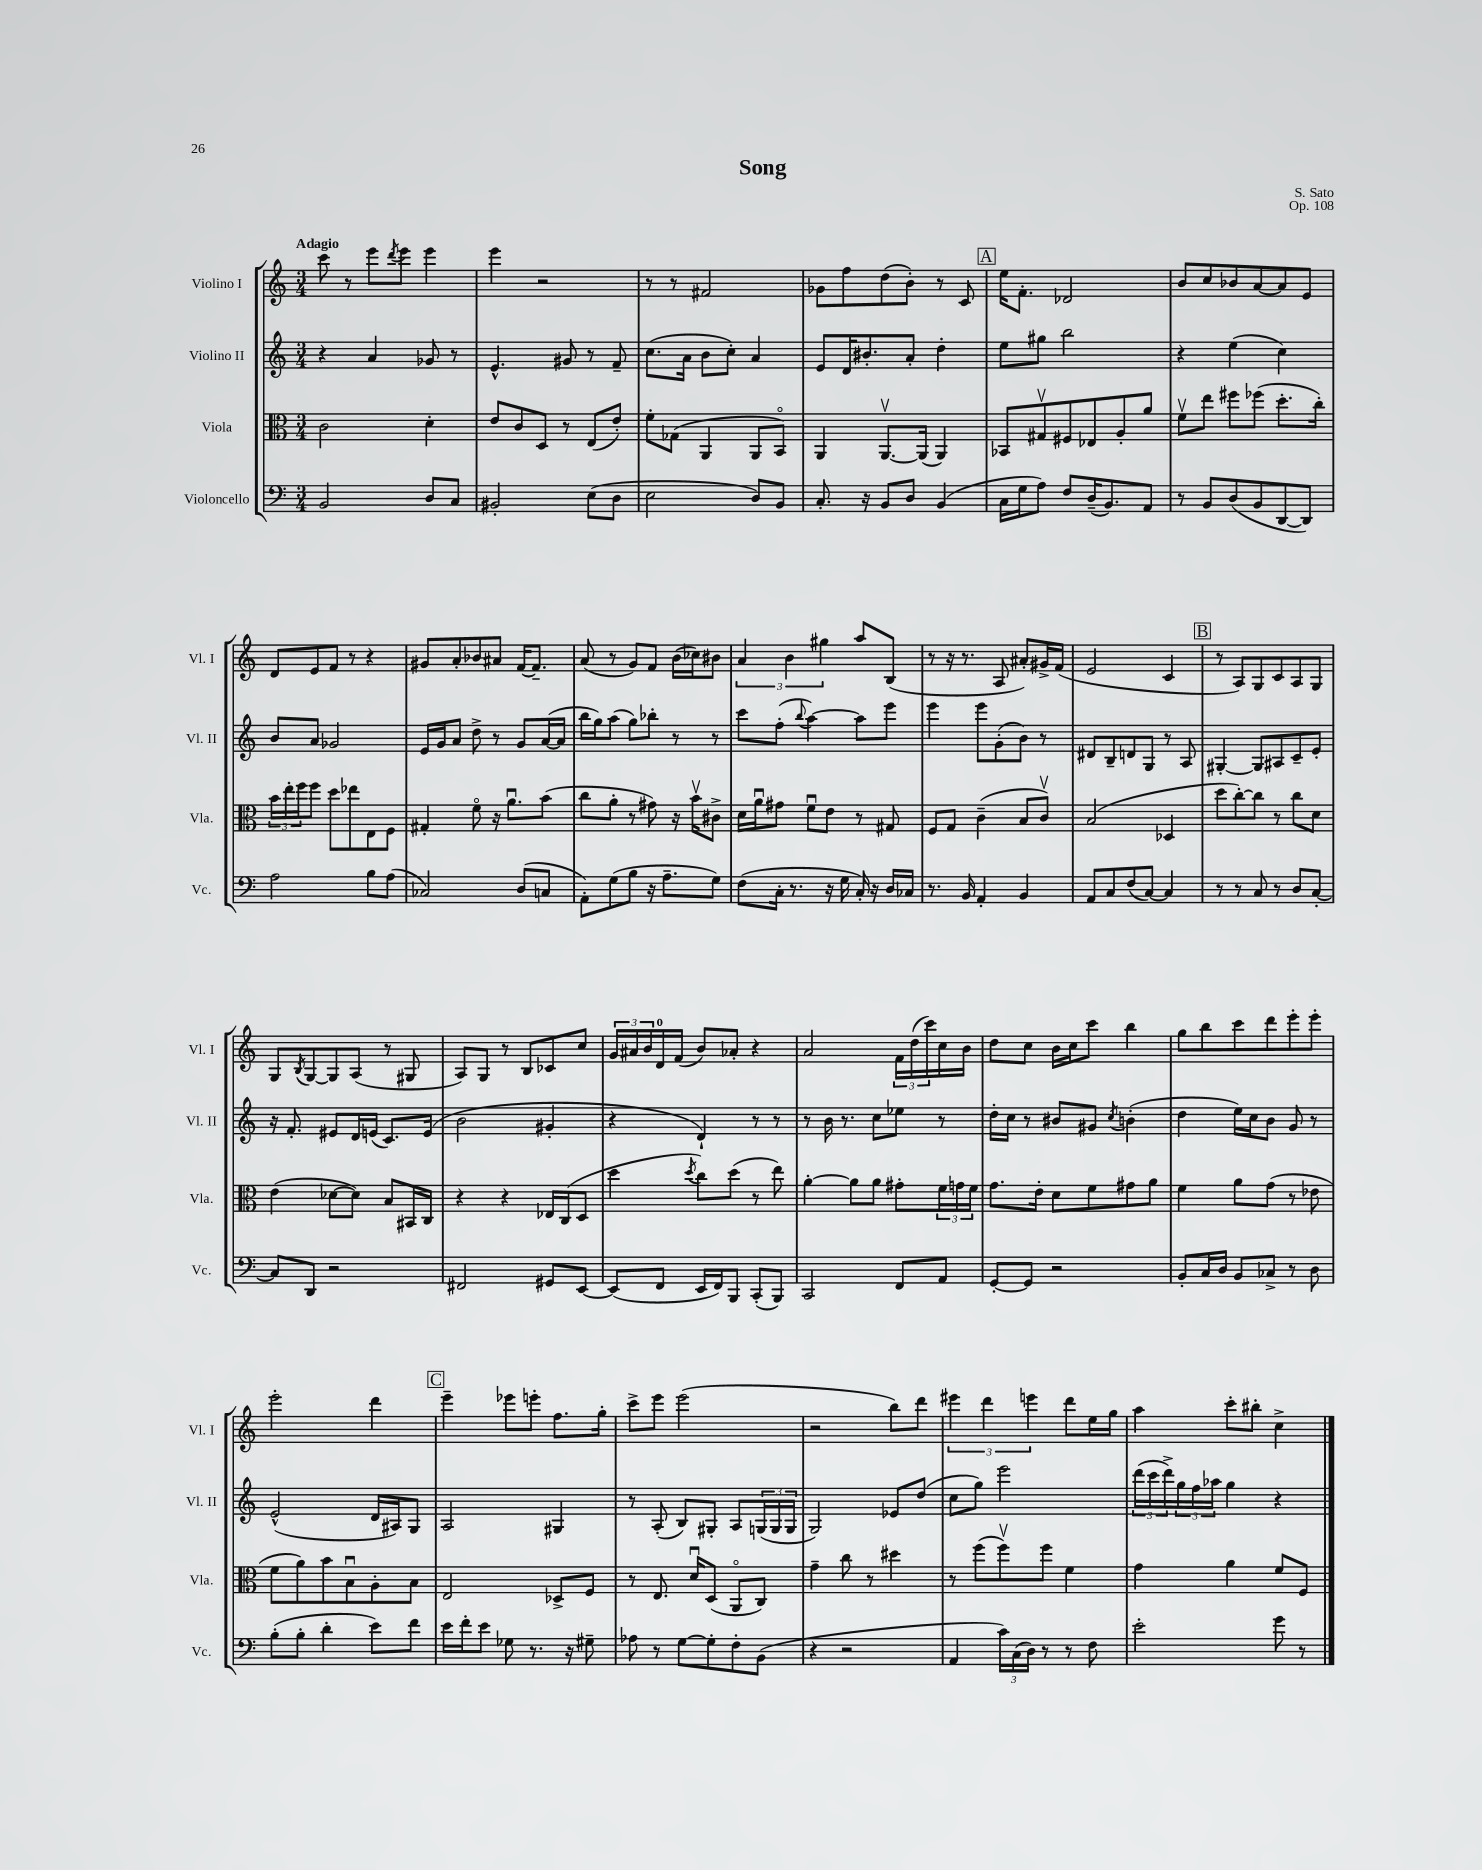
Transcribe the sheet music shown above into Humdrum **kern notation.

**kern	**kern	**kern	**kern
*staff4	*staff3	*staff2	*staff1
*clefF4	*clefC3	*clefG2	*clefG2
*k[]	*k[]	*k[]	*k[]
*M3/4	*M3/4	*M3/4	*M3/4
2BB	2c	4r	8ccc
.	.	.	8r
.	.	4a	8eee
.	.	.	8qddd
.	.	.	8eee
8D	4d'	8g-	4eee
8C	.	8r	.
=	=	=	=
2BB#'	8e	4.e^^	4eee
.	8c	.	.
.	8D	.	2r
.	8r	8g#	.
(8E	(8E	8r	.
8D	8e')	8f~	.
=	=	=	=
2E	8f'	(8.cc	8r
.	(8G-	.	8r
.	.	16a	.
.	4AA	8b	2f#
.	.	8cc')	.
8D)	8AA	4a	.
8BB	8BBo)	.	.
=	=	=	=
8.C'	4AA	8e	8g-
.	.	16d	8ff
16r	.	8.b#'	.
8BB	[8.AAv	.	(8dd
8D	.	8a'	8b')
.	(16AA]	.	.
(4BB	4AA)	4dd'	8r
.	.	.	8c
=	=	=	=
16C	8BB-	8ee	16ee
16G	.	.	8.f'
8A)	8G#v	8gg#	.
8F	8F#	2bb	2d-
(16D~	8E-	.	.
8.BB)	.	.	.
.	8A'	.	.
8AA	8a	.	.
=	=	=	=
8r	8fv	4r	8b
8BB	8ee	.	8cc
(8D	8ff#	(4ee	8b-
8BB	(8ff-	.	[8a
[8DD	8.dd'	4cc)	8a]
8DD])	.	.	8e
.	16cc')	.	.
=	=	=	=
2A	24b	8b	8d
.	24ee'	.	.
.	24ff	.	.
.	8ff	8a	8e
.	8dd	2g-	8f
.	8ee-	.	8r
8B	8E	.	4r
(8A	8F	.	.
=	=	=	=
2C-)	4G#'	16e	8g#
.	.	16g	.
.	.	8a	8a'
.	8fo	8dd^	8b-
.	16r	8r	8a#
.	8.au	.	.
(8D	.	8g	[16f
.	.	.	8.f~]
8C	(8b	([16a	.
.	.	16a]	.
=	=	=	=
8AA')	8cc	16bb	(8a
.	.	16gg)	.
(8G	8a'	(8aa	8r
8B	8r	8gg)	8g)
16r	8g#)	8bb-'	8f
8.A~	.	.	.
.	16r	8r	(16b
.	16bv	.	16cc-)
8G)	8c#^	8r	8b#
=	=	=	=
(8F	16d	8ccc	6a
.	16au	.	.
16C'	8g#	(8ff'	.
.	.	.	6b
8.r	.	.	.
.	.	8qqbb	.
.	8fu	[4aa)	.
.	.	.	6gg#
16r	8e	.	.
16G	.	.	.
16C')	8r	8aa]	8aa
16r	.	.	.
16D	8G#	8eee	(8B
16C-	.	.	.
=	=	=	=
8.r	8F	4eee	8r
.	8G	.	16r
16BB	.	.	8.r
4AA'	(4c~	8eee	.
.	.	(8g'	8A
4BB	8B	8b)	8a#')
.	8cv)	8r	16g#^
.	.	.	(16f
=	=	=	=
8AA	(2B	8d#	2e
8C	.	8B~	.
(8F	.	8d	.
[8C)	.	8G	.
4C]	4D-	8r	4c
.	.	8A	.
=	=	=	=
8r	8dd	[4G#'	8r
8r	[8cc')	.	8A)
8C	8cc]	8G#]	8G
8r	8r	8A#	8c
8D	8cc	8c~	8A
[8C'	8d	8e'	8G
=	=	=	=
8C]	(4e	16r	8G
.	.	8.f'	.
.	.	.	8qB
8DD	.	.	[8G
2r	[8d-	8e#	8G]
.	8d-])	16d	(8A
.	.	(16e	.
.	8B	8.c)	8r
.	16BB#	.	8G#
.	16C	(16e	.
=	=	=	=
2FF#	4r	2b	8A)
.	.	.	8G
.	4r	.	8r
.	.	.	8B
8GG#	16E-	4g#'	8c-
.	(16C	.	.
[8EE	8D	.	8cc
=	=	=	=
(8EE]	4dd	4r	24g
.	.	.	24a#
.	.	.	24b
8FF	.	.	16d
.	.	.	(16f
.	8qdd	.	.
16EE	8cc)	4d`)	8b)
16FF)	.	.	.
8BBB	(8dd	.	8a-'
(8CC'	8r	8r	4r
8BBB)	8ee)	8r	.
=	=	=	=
2CC	[4a'	8r	2a
.	.	16b	.
.	.	8.r	.
.	8a]	.	.
.	8a	8cc	.
8FF	8g#'	8ee-	24f
.	.	.	(24dd
.	.	.	24ccc)
8AA	24f	8r	16cc
.	24g	.	.
.	.	.	16b
.	24f	.	.
=	=	=	=
[8GG'	8.g	16dd'	8dd
.	.	16cc	.
8GG]	.	8r	8cc
.	16e'	.	.
2r	8d	8b#	16b
.	.	.	16cc
.	8f	8g#	8ccc
.	.	8qcc	.
.	8g#	(4b'	4bb
.	8a	.	.
=	=	=	=
8BB'	4f	4dd	8gg
16C	.	.	8bb
16D	.	.	.
8BB	8a	16ee)	8ccc
.	.	16cc	.
8C-^	(8g	8b	8ddd
8r	8r	8g	8eee'
8D	8e-	8r	8eee'
=	=	=	=
(8B'	8f	(2e^^	2eee'
8B'	8a)	.	.
4d'	8b	.	.
.	8Bu	.	.
8e)	8A'	16d	4ddd
.	.	16A#)	.
8f	8B	8G	.
=	=	=	=
16e	2E	2A	4eee~
16f'	.	.	.
8e	.	.	.
8G-	.	.	8eee-
8.r	.	.	8eee'
.	8D-^	4G#	8.ff
16r	.	.	.
8G#~	8F	.	.
.	.	.	16gg'
=	=	=	=
8A-	8r	8r	8ccc^
8r	8.E	(8A'	8eee
[8G	.	8B)	(2eee
.	16du	.	.
8G']	(8D	8G#'	.
8F'	8AAo	8A	.
(8BB	8C)	(24G	.
.	.	24G	.
.	.	24G	.
=	=	=	=
4r	4g~	2G)	2r
2r	8cc	.	.
.	8r	.	.
.	4dd#	8e-	8bb)
.	.	(8dd	8ddd
=	=	=	=
4AA	8r	8cc	6eee#
.	(8ff	8gg)	.
.	.	.	6ddd
24c)	8ffv)	2eee	.
(24C	.	.	.
24D)	.	.	6eee
8r	8ff	.	.
8r	4f	.	8ddd
8F	.	.	16ee
.	.	.	16gg
=	=	=	=
2e'	4g	(24ddd	4aa
.	.	24ccc	.
.	.	24ddd^)	.
.	.	24gg	.
.	.	24ff	.
.	.	24aa-	.
.	4a	4gg	8ccc'
.	.	.	8bb#'
8g	8f	4r	4cc^
8r	8F	.	.
==	==	==	==
*-	*-	*-	*-
